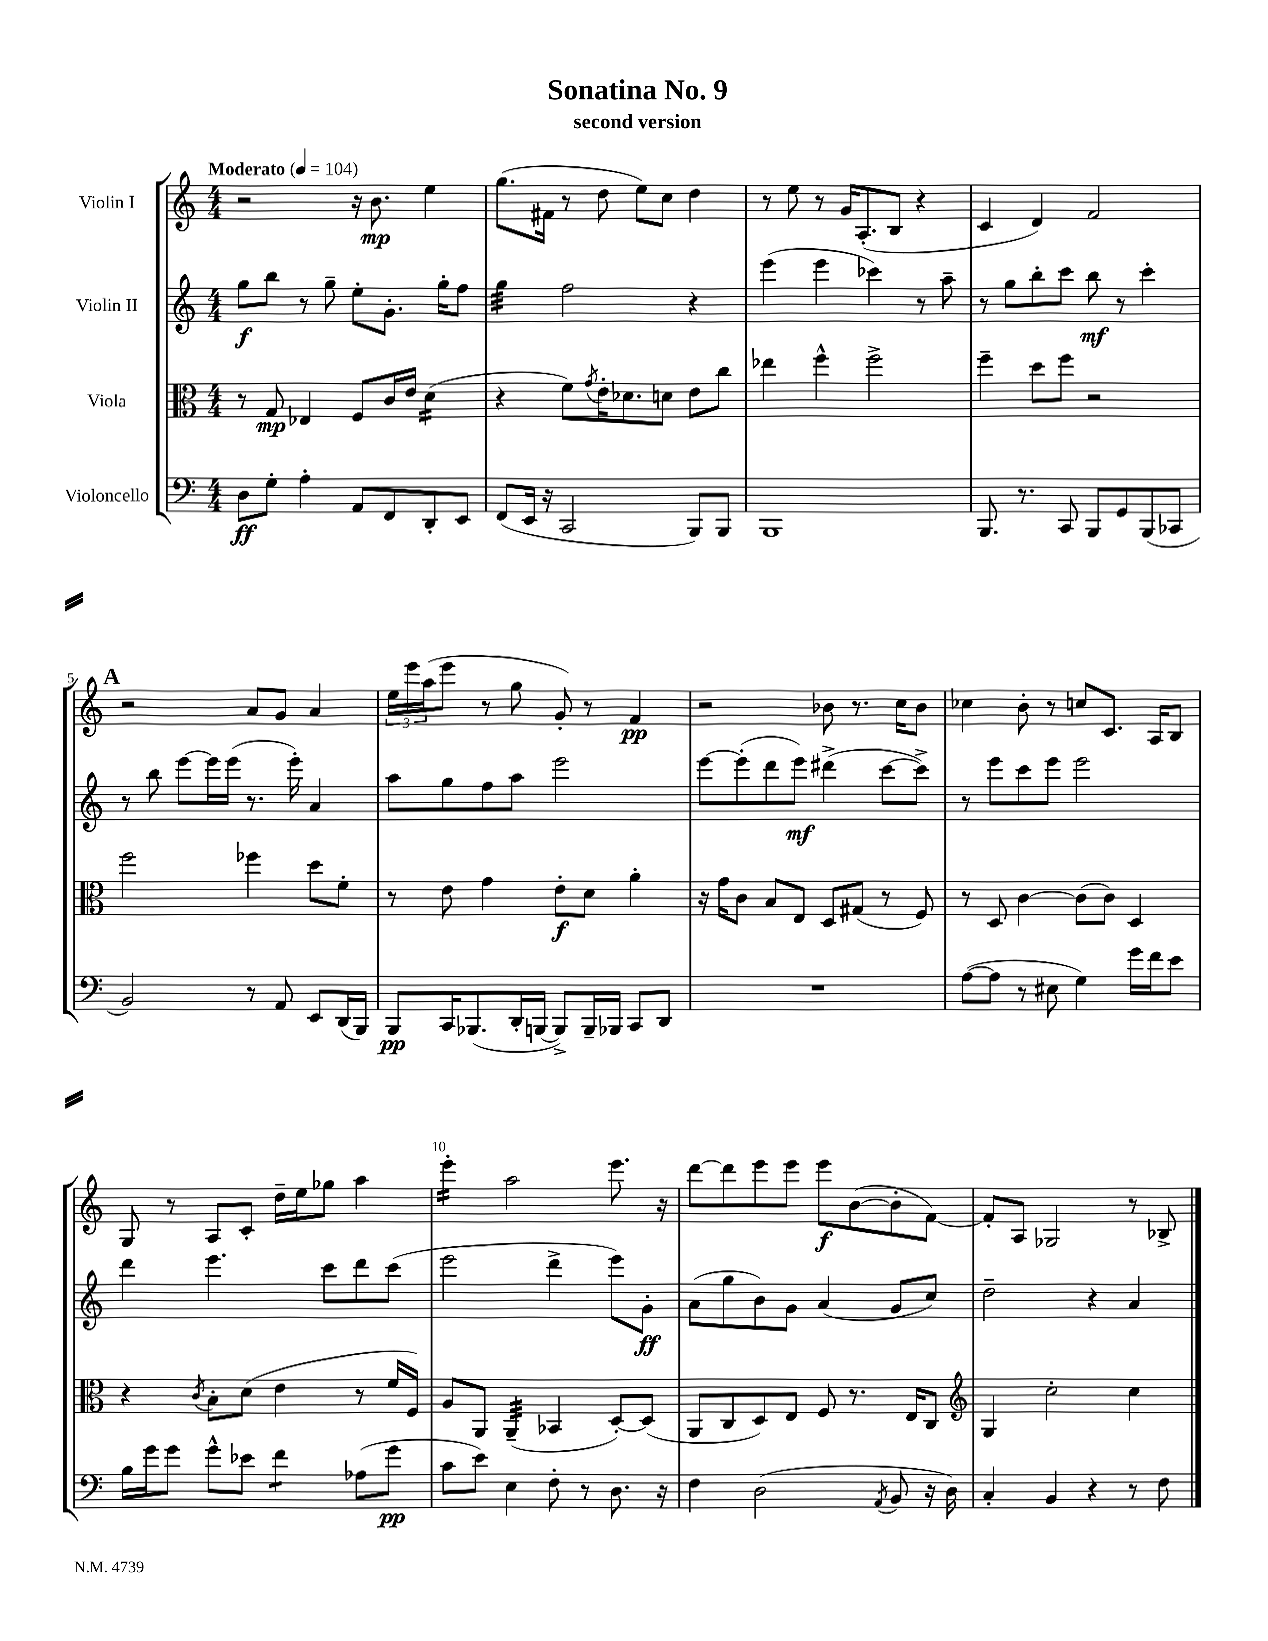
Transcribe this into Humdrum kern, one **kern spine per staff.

**kern	**kern	**kern	**kern
*staff4	*staff3	*staff2	*staff1
*clefF4	*clefC3	*clefG2	*clefG2
*k[]	*k[]	*k[]	*k[]
*M4/4	*M4/4	*M4/4	*M4/4
*MM104	*MM104	*MM104	*MM104
8D\L	8r	8gg\L	2r
8G'\J	8G/	8bb\J	.
4A'\	4E-/	8r	.
.	.	8gg~\	.
8AA/L	8F/L	8ee'\L	16r
.	.	.	8.b\
8FF/	16c/L	8.g'\J	.
.	16e/JJ	.	.
8DD'/	(4d\	.	4ee\
.	.	16gg'\LK	.
8EE/J	.	8ff\J	.
=	=	=	=
(8FF/L	4r	4gg\	(8.gg\L
16EE/Jk	.	.	.
16r	.	.	16f#\Jk
2CC/	8f\L)	2ff\	8r
.	8qg/	.	.
.	16e'\K	.	8dd\
.	8.d-\	.	.
.	.	.	8ee\L)
.	8d\J	.	8cc\J
8BBB/L)	8e\L	4r	4dd\
8BBB/J	8cc\J	.	.
=	=	=	=
1BBB	4ee-\	(4eee\	8r
.	.	.	8ee\
.	4ff^^\	4eee\	8r
.	.	.	16g/LK
.	.	.	(8.A'/
.	2ff^\	4ccc-\)	.
.	.	.	8B/J
.	.	8r	4r
.	.	8aa~\	.
=	=	=	=
8.BBB/	4ff~\	8r	4c/
.	.	8gg\L	.
8.r	.	.	.
.	8dd\L	8bb'\	4d/)
8CC/	8ff\J	8ccc\J	.
8BBB/L	2r	8bb\	2f/
8GG/	.	8r	.
(8BBB/	.	4ccc'\	.
8CC-/J	.	.	.
=	=	=	=
2BB/)	2ff\	8r	2r
.	.	8bb\	.
.	.	[8eee\L	.
.	.	16eee\]L	.
.	.	(16eee\JJ	.
8r	4ff-\	8.r	8a/L
8AA/	.	.	8g/J
.	.	16eee'\)	.
8EE/L	8dd\L	4a/	4a/
(16DD/L	8f'\J	.	.
16BBB/JJ)	.	.	.
=	=	=	=
8BBB/L	8r	8aa\L	24ee\LL
.	.	.	24eee\
.	.	.	(24aa\J
16CC/K	8e\	8gg\	8eee\J
(8.BBB-/	.	.	.
.	4g\	8ff\	8r
16DD'/L	.	8aa\J	8gg\
[16BBB/JJ	.	.	.
8BBB^/]L)	8e'\L	2eee\	8g'/)
16BBB~/L	8d\J	.	8r
16BBB-/JJ	.	.	.
8CC/L	4a'\	.	4f/
8DD/J	.	.	.
=	=	=	=
1r	16r	[8eee\L	2r
.	16g\LK	.	.
.	8c\J	(8eee'\]	.
.	8B/L	8ddd\	.
.	8E/J	8eee\J)	.
.	8D/L	(4ddd#^\	8b-\
.	(8G#/J	.	8.r
.	8r	[8ccc\L	.
.	.	.	16cc\LK
.	8F/)	8ccc^\]J)	8b-\J
=	=	=	=
([8A\L	8r	8r	4cc-\
8A\]J	8D/	8eee\L	.
8r	[4c\	8ccc\	8b'\
8E#\	.	8eee\J	8r
4G\)	(8c\]L	2eee\	8cc/L
.	8c\J)	.	8.c/J
16g\LL	4D/	.	.
16f\J	.	.	16A/LK
8e\J	.	.	8B/J
=	=	=	=
16B\LL	4r	4ddd\	8G/
16g\J	.	.	.
8g\J	.	.	8r
.	8qc/	.	.
8g^^\L	8B'\L	4.eee\	8A/L
8e-\J	(8d\J	.	8c'/J
4f\	4e\	.	16dd~\LL
.	.	.	16ee\J
.	.	8ccc\L	8gg-\J
(8A-\L	8r	8ddd\	4aa\
8g\J	16f/LL	(8ccc\J	.
.	16F/JJ)	.	.
=	=	=	=
8c\L	8A/L	2eee\	4eee'\
8e\J)	8AA/J	.	.
4E\	(4AA~/	.	2aa\
8F'\	4BB-/	4ddd^\	.
8r	.	.	.
8.D\	[8D'/L)	8eee\L)	8.eee\
.	(8D/]J	8g'\J	.
16r	.	.	16r
=	=	=	=
4F\	8AA/L	(8a\L	[8ddd\L
.	8C/	8gg\	8ddd\]
(2D\	8D/)	8b\)	8eee\
.	8E/J	8g\J	8eee\J
.	8F/	(4a/	8eee\L
.	8.r	.	([8b\
8qAA/	.	.	.
8BB/	.	8g/L	8b'\]
.	16E/LK	.	.
16r	8C/J	8cc/J)	[8f\J)
16D\)	.	.	.
=	=	=	=
*	*clefG2	*	*
4C'/	4G/	2dd~\	8f'/]L
.	.	.	8A/J
4BB/	2cc'\	.	2G-/
4r	.	4r	.
8r	4cc\	4a/	8r
8F\	.	.	8B-^/
==	==	==	==
*-	*-	*-	*-
